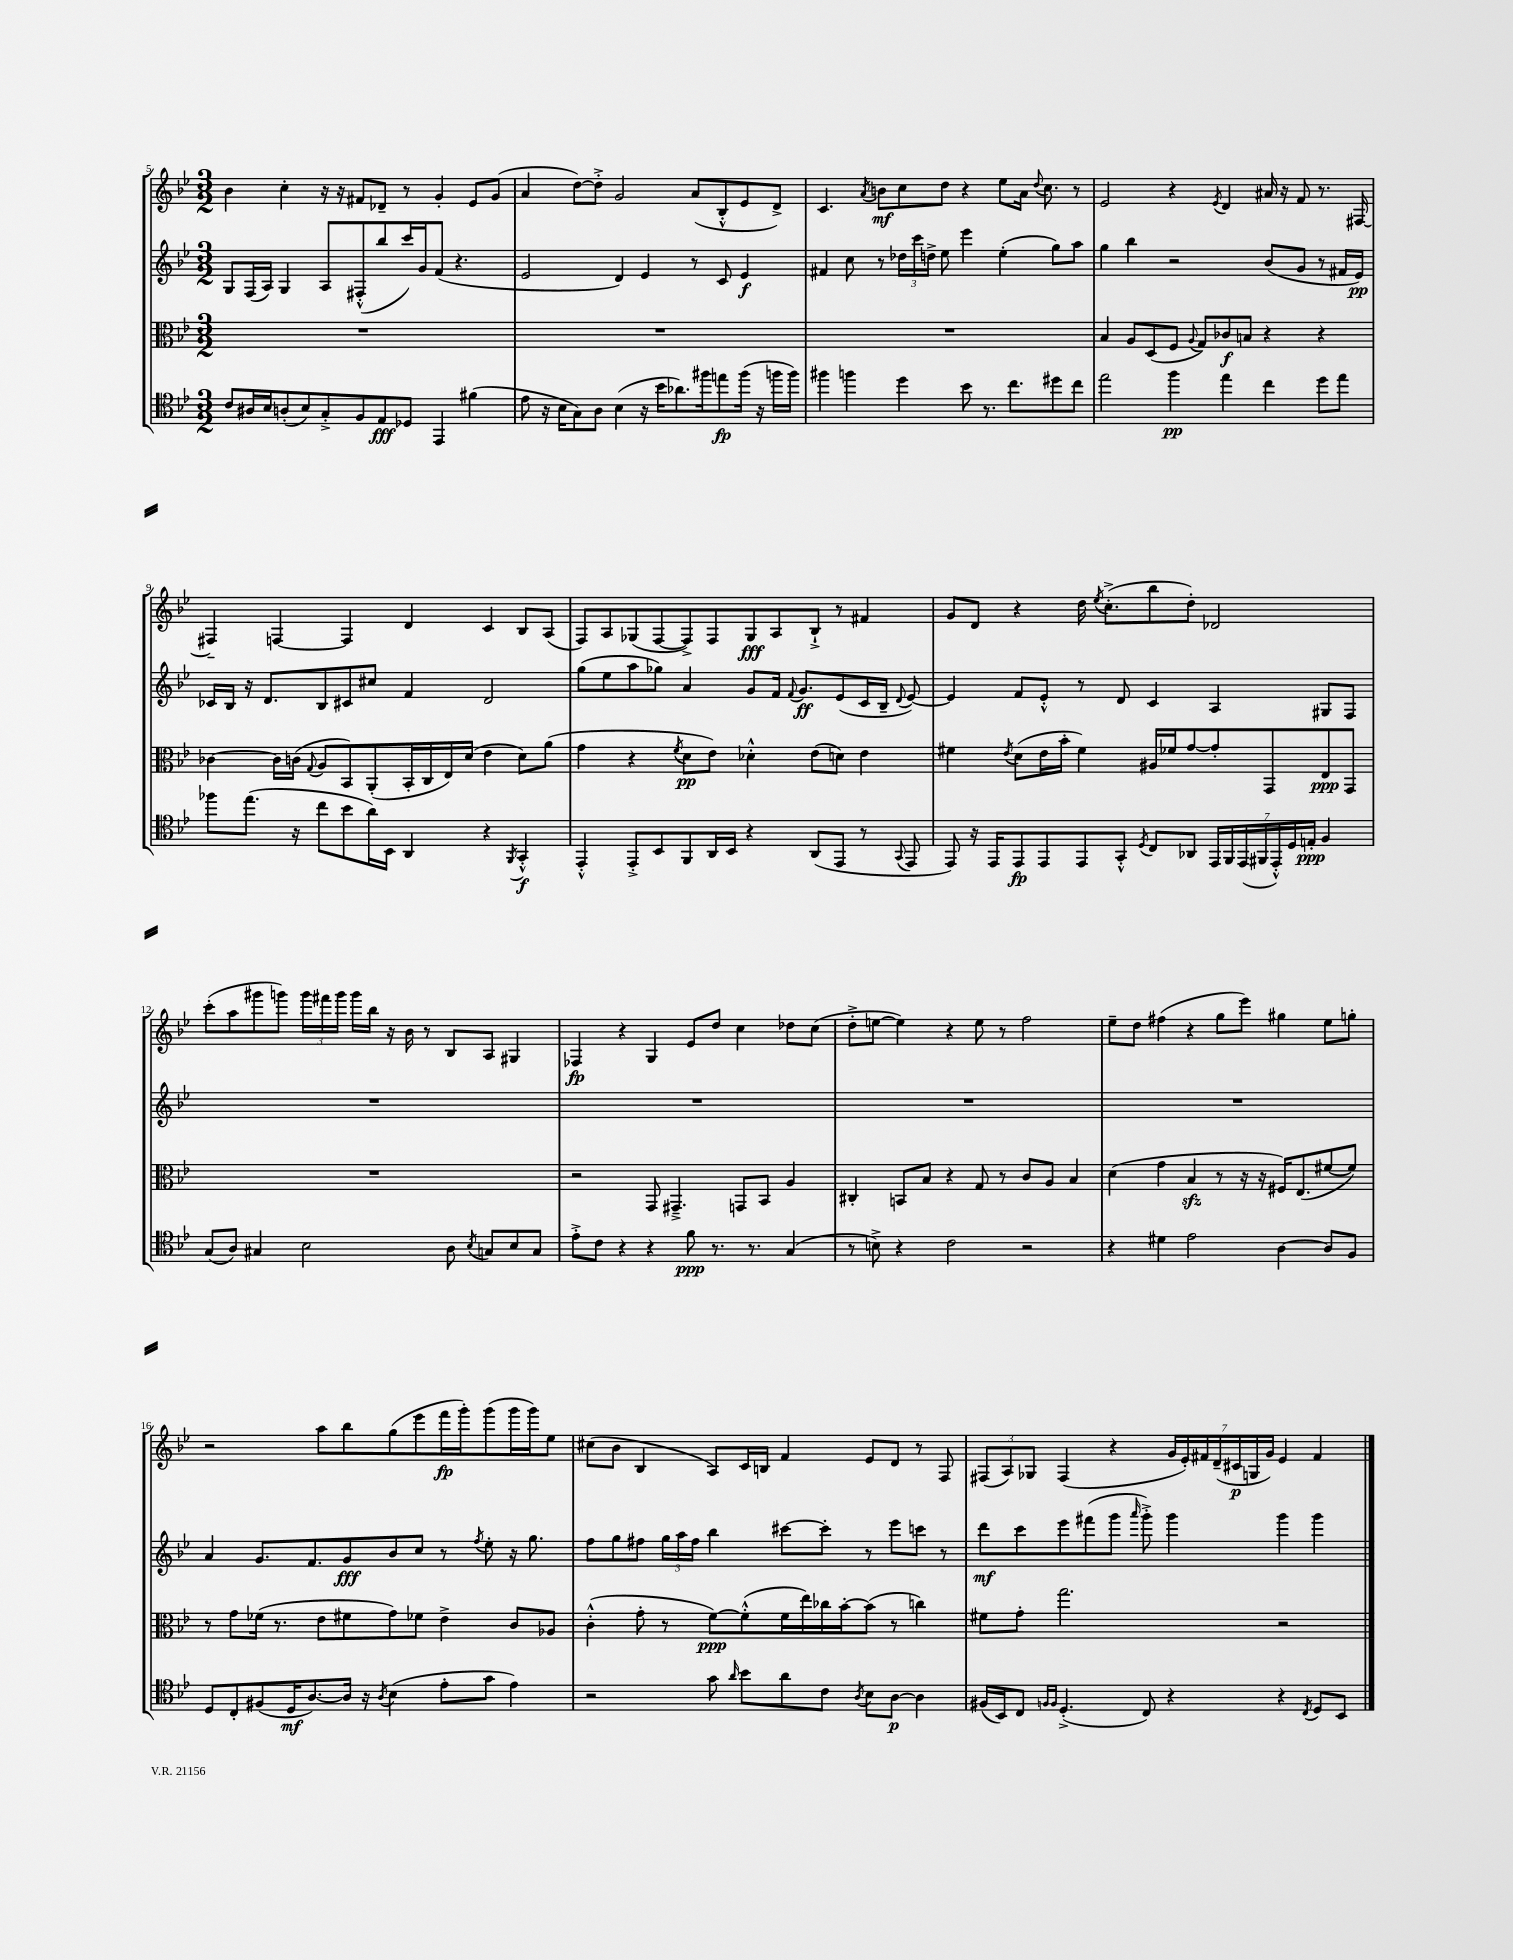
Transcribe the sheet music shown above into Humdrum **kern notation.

**kern	**kern	**kern	**kern
*staff4	*staff3	*staff2	*staff1
*clefC4	*clefC3	*clefG2	*clefG2
*k[b-e-]	*k[b-e-]	*k[b-e-]	*k[b-e-]
*M3/2	*M3/2	*M3/2	*M3/2
8c	1.r	8G	4b-
16A#	.	(16F	.
16B-	.	16A)	.
(8A'	.	4G	4cc'
8B-)	.	.	.
8G'^	.	8A	16r
.	.	.	16r
8F	.	(8F#'^^	8f#
8E-	.	8bb-	8d-~
8D-	.	16ccc)	8r
.	.	16g	.
4EE-	.	(8f	4g'
.	.	4.r	.
(4f#	.	.	8e-
.	.	.	(8g
=	=	=	=
8e-	1.r	2e-	4a
16r	.	.	.
16B-	.	.	.
8G)	.	.	[8dd)
8A	.	.	8dd'^]
(4B-	.	4d)	2g
16r	.	4e-	.
16b-	.	.	.
8.a-)	.	.	.
.	.	8r	(8a
16ff#	.	.	.
8ee	.	8c	8B-'^^
(16ff#	.	4e-	8e-
16r	.	.	.
16ff	.	.	8d^)
16ff)	.	.	.
=	=	=	=
4ff#	1.r	4f#	4.c
4ff	.	8cc	.
.	.	.	8qa
.	.	8r	8b
4dd	.	24dd-	8cc
.	.	24ccc	.
.	.	24dd^	.
.	.	8ee-	8dd
8b-	.	4eee-	4r
8.r	.	.	.
.	.	(4ee-'	8ee-
8.cc	.	.	.
.	.	.	16a
.	.	.	8qqdd
.	.	.	8.cc
8dd#	.	8gg)	.
8cc	.	8aa	8r
=	=	=	=
2ee-	4B-	4gg	2e-
.	8A	4bb-	.
.	(8D	.	.
4ff	8F	2r	4r
.	8qqA	.	.
.	8G)	.	.
.	.	.	8qe-
4ee-	8c-	.	4d
.	8B	.	.
4cc	4r	(8b-	16a#
.	.	.	16r
.	.	8g	8f
8dd	4r	8r	8.r
8ee-	.	16f#	.
.	.	16e-)	[16F#
=	=	=	=
8ff-	[4c-	16c-	4F#~]
.	.	16B-	.
(8.ee-	.	16r	.
.	.	8.d	.
.	16c-]	.	[4F
16r	(16c	.	.
.	8qqG	.	.
8cc	8A	8B-	.
8b-	8BB-)	8c#	4F]
16a)	(8AA'	8cc#	.
16BB-	.	.	.
4AA	16BB-'	4f	4d
.	16C	.	.
.	16E-)	.	.
.	(16d	.	.
4r	4e-	2d	4c
8qFF	.	.	.
4GG'^^	8d)	.	8B-
.	(8a	.	(8A
=	=	=	=
4EE-'^^	4g	(8gg	8F)
.	.	8ee-	8A
8EE-'^	4r	8aa	(8G-
8BB-	.	8gg-)	[8F
.	8qf	.	.
8FF	8d	4a	8F^])
16AA	8e-)	.	8F
16BB-	.	.	.
4r	4d-'^^	8g	8G-
.	.	16f	8A
.	.	8qqf	.
.	.	8.g	.
(8AA	(8e-	.	8B-`^
8EE-	8d)	(8e-	8r
8r	4e-	16c	4f#
.	.	16B-~	.
8qqGG	.	8qqd	.
8EE-	.	[8e-)	.
=	=	=	=
8EE-)	4f#	4e-]	8g
16r	.	.	8d
16EE-	.	.	.
.	8qe-	.	.
8EE-	(8d	8f	4r
8EE-	16e-	8e-'^^	.
.	16b-'	.	.
8EE-	4f#)	8r	16dd
.	.	.	8qee-
.	.	.	(8.cc'^
8GG'^^	.	8d	.
8qD	.	.	.
8C	16A#	4c	8bb-
.	16f-	.	.
8AA-	[8g	.	8dd')
28EE-	8g']	4A	2d-
28FF	.	.	.
(28EE-	.	.	.
28FF#	.	.	.
.	8GG	.	.
28EE-'^^)	.	.	.
28D	.	.	.
28E'	.	.	.
4F	8E-	8G#	.
.	8GG	8F	.
=	=	=	=
(8G	1.r	1.r	(8ccc'
8A)	.	.	8aa
4G#	.	.	8ggg#
.	.	.	8ggg)
2B-	.	.	24ggg
.	.	.	24fff#
.	.	.	24ggg
.	.	.	16ggg
.	.	.	16bb-
.	.	.	16r
.	.	.	16b-
.	.	.	8r
8A	.	.	8B-
8qB-	.	.	.
8G	.	.	8A
8B-	.	.	4G#
8G	.	.	.
=	=	=	=
8e-'^	2r	1.r	4F-
8c	.	.	.
4r	.	.	4r
4r	8GG	.	4G
.	4.GG#~^	.	.
8f	.	.	8e-
8.r	.	.	8dd
.	8GG	.	4cc
8.r	.	.	.
.	8BB-	.	.
(4G	4A	.	8dd-
.	.	.	(8cc
=	=	=	=
8r	4C#'	1.r	8dd'^
8B^)	.	.	[8ee
4r	8BB	.	4ee])
.	8B-	.	.
2c	4r	.	4r
.	8G	.	8ee
.	8r	.	8r
2r	8c	.	2ff
.	8A	.	.
.	4B-	.	.
=	=	=	=
4r	(4d	1.r	8ee-~
.	.	.	8dd
4d#	4g	.	(4ff#
2e-	4B-	.	4r
.	8r	.	8gg
.	16r	.	8eee-)
.	16r	.	.
[4A	16F#)	.	4gg#
.	(8.E-	.	.
8A]	[8f#	.	8ee-
8F	8f#])	.	8gg'
=	=	=	=
8D	8r	4a	2r
8C'	8g	.	.
(8F#	(16f-	8.g	.
.	8.r	.	.
16D	.	.	.
[8.A)	.	8.f	.
.	8e-	.	8aa
16A]	8f#	8g	8bb-
16r	.	.	.
8qA	.	.	.
(4B-	8g)	8b-	(8gg
.	8f-	8cc	8eee-
8e-'	4e-^	8r	16fff
.	.	.	16ggg')
.	.	8qff	.
8g	.	8ee-'	(8ggg
4e-)	8c	16r	16ggg
.	.	8.gg	16ggg)
.	8A-	.	8ee-
=	=	=	=
2r	(4c'^^	8ff	(8cc#
.	.	8gg	8b-
.	8g'	8ff#	4B-
.	8r	24gg	.
.	.	24aa	.
.	.	24ff#	.
8g	[8f)	4bb-	8A)
16qqa	.	.	.
8b-	(8f'^^]	.	16c
.	.	.	16B
8a	16f	[8ccc#	4f
.	16ee-)	.	.
8c	16cc-	8ccc#']	.
.	[16b-'	.	.
8qA	.	.	.
8B-	(8b-]	8r	8e-
[8A	8r	8eee-	8d
4A]	4cc)	8ccc	8r
.	.	8r	8F
=	=	=	=
(16F#	8f#	8ddd	(12F#
16BB-)	.	.	.
.	.	.	12A)
8C	8g'	8ccc	.
.	.	.	12G-
16qqF	.	.	.
16qqF	.	.	.
(4.D'^	2.gg	8eee-	(4F#
.	.	(8fff#	.
.	.	8ggg	4r
.	.	16qqaaa	.
8C)	.	8ggg'^)	.
4r	.	4ggg	28g
.	.	.	28e-')
.	.	.	28f#
.	.	.	(28d~
.	.	.	28c#
.	.	.	28G
.	.	.	28g)
4r	2r	4ggg	4e-
8qC	.	.	.
8D	.	4ggg	4f#
8BB-	.	.	.
==	==	==	==
*-	*-	*-	*-
